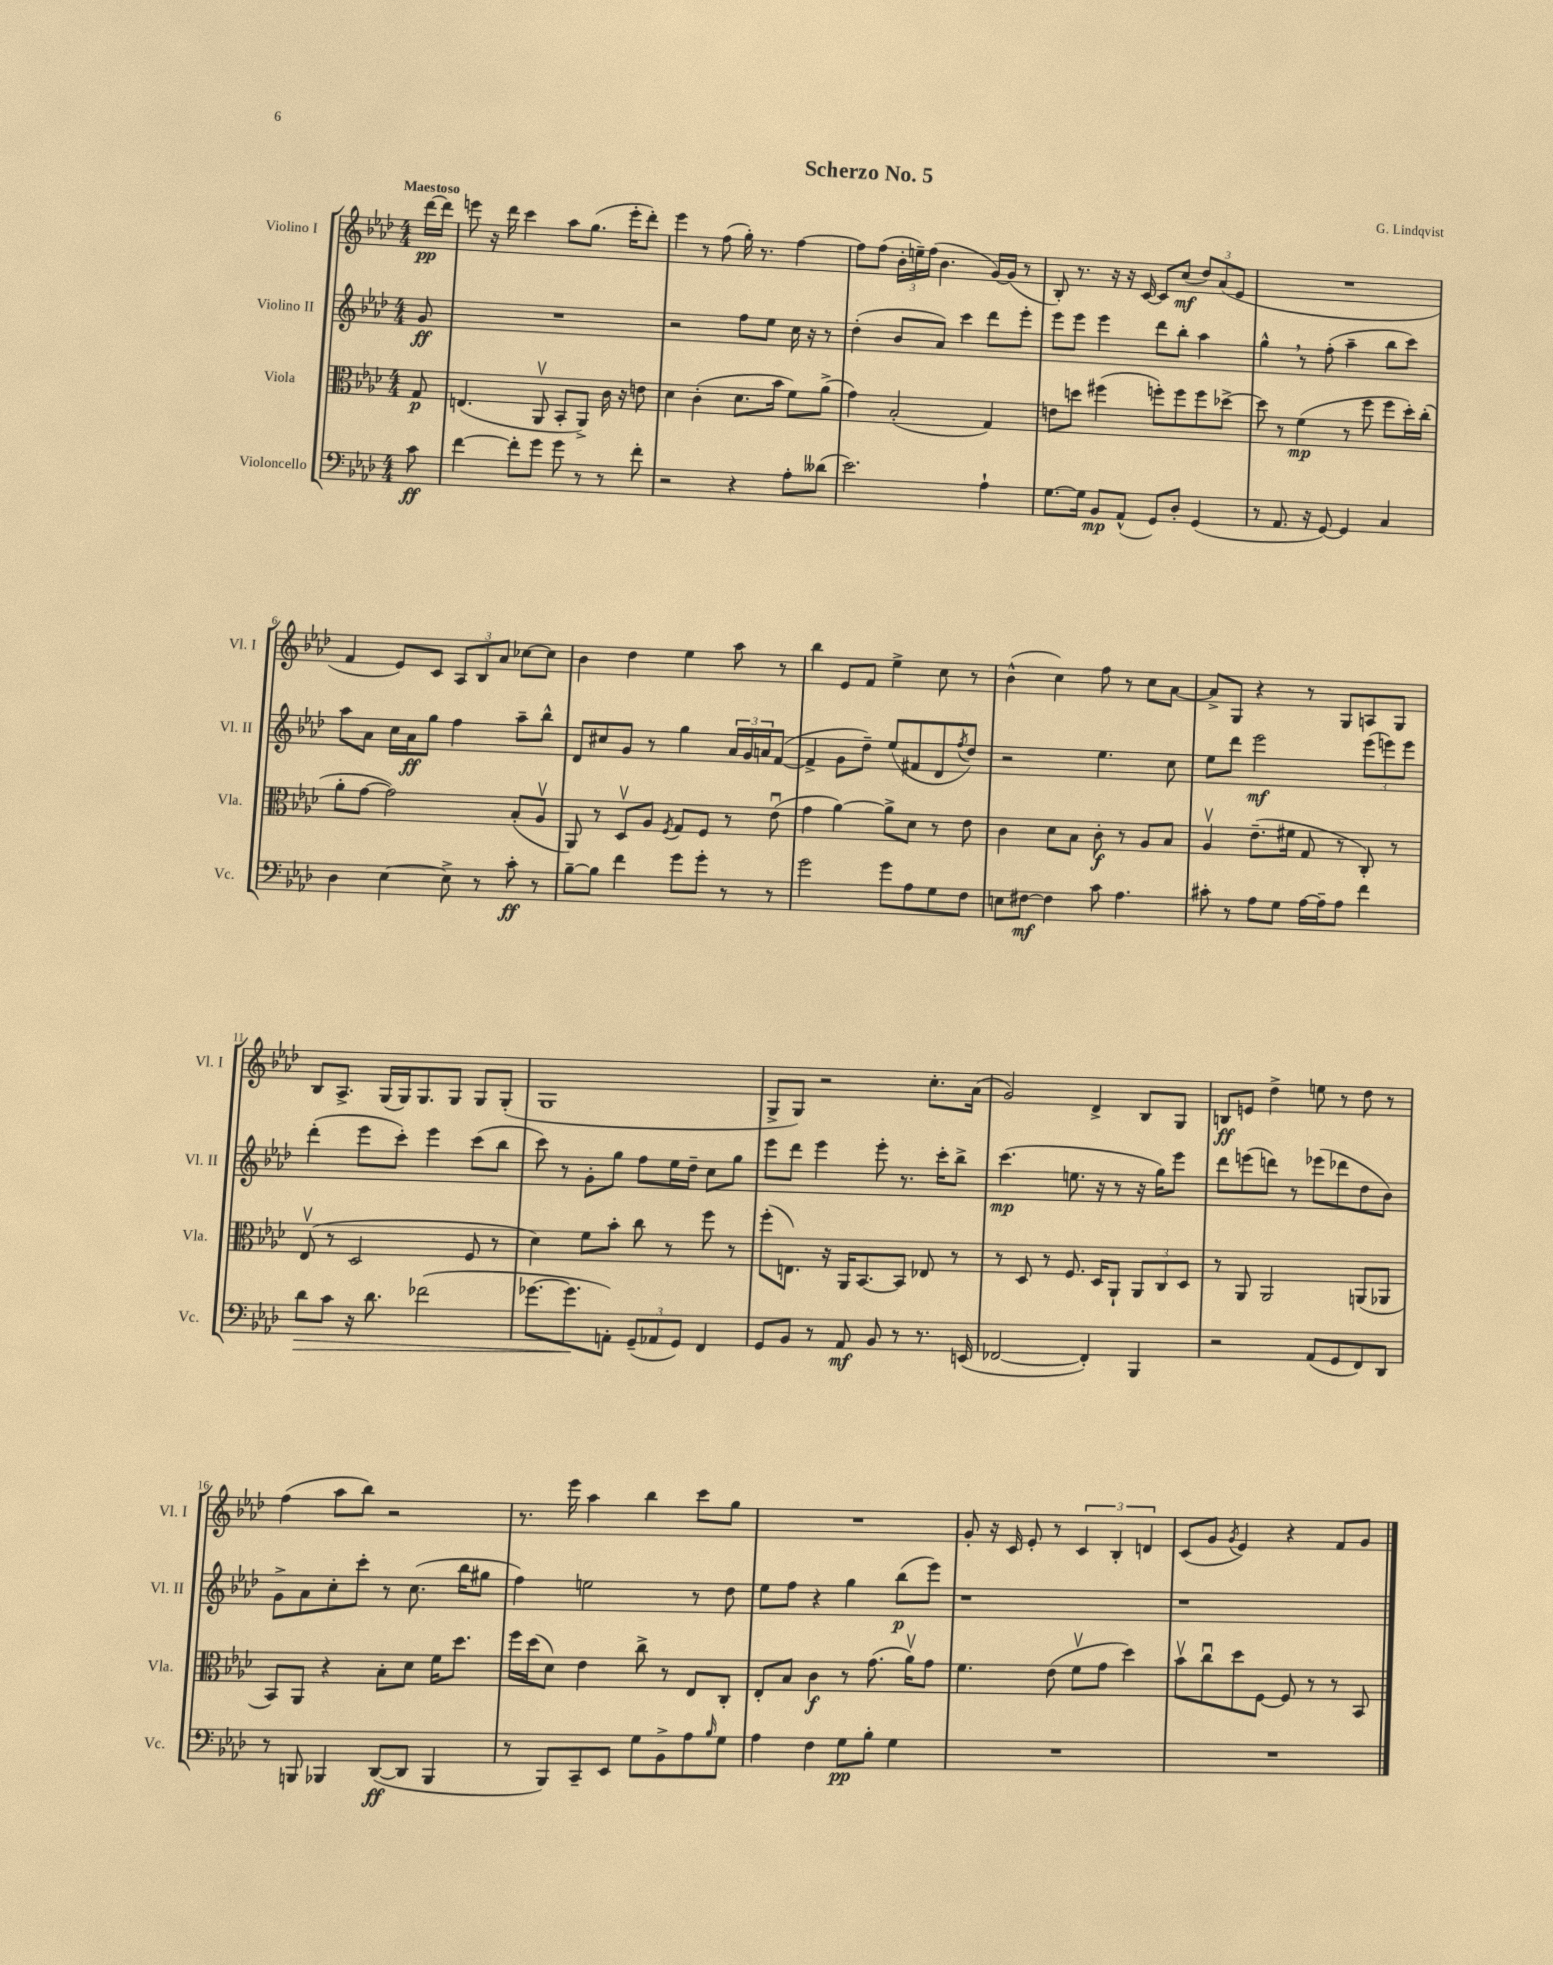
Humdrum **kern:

**kern	**kern	**kern	**kern
*staff4	*staff3	*staff2	*staff1
*clefF4	*clefC3	*clefG2	*clefG2
*k[b-e-a-d-]	*k[b-e-a-d-]	*k[b-e-a-d-]	*k[b-e-a-d-]
*M4/4	*M4/4	*M4/4	*M4/4
8c	8G	8g	[16ddd-
.	.	.	16ddd-]
=	=	=	=
[4f	(4.E	1r	8eee
.	.	.	16r
.	.	.	16ddd-
8f']	.	.	4ccc
8g	8AA-v	.	.
8g	8BB-'	.	8aa-
8r	8AA-^)	.	(8.gg
8r	16c	.	.
.	16r	.	16eee'
8f'	8e	.	8ddd-')
=	=	=	=
2r	4d-	2r	4eee-
.	(4c'	.	8r
.	.	.	(8ff
4r	8.d-	8ff	16gg')
.	.	.	8.r
.	.	8ee-	.
.	16b-	.	.
8A-'	8f)	16cc	[4ff
.	.	16r	.
(8d--	(8a-^	8r	.
=	=	=	=
2.e-)	4g)	(4dd-'	8ff]
.	.	.	(8ff
.	(2B-'	8b-	24b-'
.	.	.	24ee~)
.	.	.	(24ff
.	.	8a-)	4.b-
.	.	4ccc	.
4A-`	4G)	8ddd-	[16g)
.	.	.	(16g]
.	.	8eee-'	8r
=	=	=	=
[8.G	8e	8eee-	8B-')
.	8dd	8eee-	8.r
16G]	.	.	.
8BB-	(4ff#	4eee-	.
.	.	.	16r
(8AA-^^	.	.	16r
.	.	.	[16c
8GG)	8ff')	8ddd-	8c]
8D-'	8ff	8bb-'	(8cc
(4GG	8ff	4aa-	12dd-)
.	.	.	(12a-
.	[8dd-^	.	.
.	.	.	12e-
=	=	=	=
8r	8dd-]	4gg^^	1r
8.AA-	8r	.	.
.	(4f	8r	.
16r	.	.	.
[8GG)	.	(8ff'	.
4GG]	8r	4aa-~	.
.	8ff	.	.
4C	8ff	8bb-	.
.	16dd-')	8ccc)	.
.	(16cc'	.	.
=	=	=	=
4D-	8a-'	8aa-	4f
.	[8g	8a-	.
[4E-	2g])	16cc	8e-)
.	.	16a-	.
.	.	8gg	8c
8E-^]	.	4ff	12A-
.	.	.	12B-
8r	.	.	.
.	.	.	12a-
8c'	(8B-'	8aa-~	[8cc-
8r	8A-v	8bb-^^	8cc-]
=	=	=	=
[8B-~	8AA-)	8d-	4b-
8B-]	8r	8cc#	.
4f	8D-v	8g	4dd-
.	8A-	8r	.
.	8qF	.	.
8g	8G	4gg	4ee-
8g'	8F	.	.
8r	8r	24a-	8aa-
.	.	24g	.
.	.	24a	.
8r	(8e-u	([8f	8r
=	=	=	=
2g	4g	4f^]	4bb-
.	[4a-)	8g	8e-
.	.	8dd-~)	8f
8g	8a-^]	(8ee-	4ee-^
8A-	8d-	8f#	.
8G	8r	8d-	8cc
.	.	8qff	.
8F	8e-	8dd-)	8r
=	=	=	=
8E	4c	2r	(4b-^^
[8F#	.	.	.
4F#]	8d-	.	4cc)
.	8B-	.	.
8c	8c'	4.ee-	8ff
4.A-	8r	.	8r
.	8A-	.	8cc
.	8B-	8cc	[8a-
=	=	=	=
8c#'	4A-v	8ee-	8a-^]
8r	.	8ddd-	8G
8A-	(8.e-~	2eee-	4r
8G	.	.	.
.	16f#	.	.
[16A-	8G	.	8r
16A-~]	.	.	.
8A-	8r	.	8G
4f	8C')	(12eee-	8A
.	.	12eee)	.
.	8r	.	8G
.	.	12eee	.
=	=	=	=
8d-	(8E-v	(4ddd-'	8B-
8c	8r	.	8.A-^
16r	2D-	8eee-	.
8.d-	.	.	(16G
.	.	8ccc')	16G)
.	.	.	8.G
(2f-	.	4eee-	.
.	.	.	8G
.	8F	(8ccc	8G
.	8r	8bb-	(8G'
=	=	=	=
[8.g-	4d-)	8ccc)	1G
.	.	8r	.
8.g-]	.	.	.
.	8f	8g'	.
8AA')	8b-'	8gg	.
(12GG~	8cc	8ff	.
12AA-	.	.	.
.	8r	16ee-	.
12GG)	.	.	.
.	.	16dd-~	.
4FF	8ff	8cc	.
.	8r	8gg	.
=	=	=	=
8GG	(8ff'	8eee-	8G^
8BB-	8.E)	8ddd-	8G)
8r	.	4eee-	2r
.	16r	.	.
8AA-	16AA-	.	.
.	[8.BB-	.	.
8BB-	.	8eee-'	.
8r	8BB-]	8.r	.
8.r	8E-	.	8.cc'
.	.	16ccc'	.
.	8r	8bb-^	.
(16EE	.	.	(16a-
=	=	=	=
[2FF-	8r	(4.ccc	2g)
.	8D-	.	.
.	8r	.	.
.	8.F	8.ee	.
4FF-'])	.	.	4d-^
.	16D-	16r	.
.	8AA-`	8r	.
4BBB-	12AA-	16r	8B-
.	.	16gg)	.
.	12C	.	.
.	.	8eee-	8G
.	12D-	.	.
=	=	=	=
2r	8r	8ddd-	8B
.	8AA-	(8eee	8e
.	2AA-	8ddd)	4dd-^
.	.	8r	.
(8AA-	.	(8eee-	8ee
8GG	.	8ddd-	8r
8FF)	(8AA	8dd-	8dd-
8DD-	8AA-	8b-)	8r
=	=	=	=
8r	8BB-)	8g^	(4ff
8BBB	8AA-	8a-	.
4BBB-	4r	8cc'	8aa-
.	.	8ccc'	8bb-)
([8DD-	8B-'	8r	2r
8DD-]	8d-	(8.cc	.
4BBB-	16f	.	.
.	8.dd-	16bb-	.
.	.	8gg#	.
=	=	=	=
8r	16ff	4ff)	8.r
.	(16dd-	.	.
8BBB-)	8d-)	.	.
.	.	.	16eee-
8CC~	4e-	2ee	4aa-
8EE-	.	.	.
8G	8cc^	.	4bb-
8BB-^	8r	.	.
8A-	8E-	8r	8ccc
16qqB-	.	.	.
8G	8C'	8dd-	8gg
=	=	=	=
4A-	8E-'	8ee-	1r
.	8B-	8ff	.
4F	4c	4r	.
8G	8r	4gg	.
8B-'	(8.g	.	.
4G	.	(8bb-	.
.	16a-v)	.	.
.	8g	8eee-)	.
=	=	=	=
1r	4.f	1r	8g'
.	.	.	16r
.	.	.	16c
.	.	.	8e-'
.	(8e-	.	8r
.	8fv	.	6c
.	8g	.	.
.	.	.	6B-'
.	4dd-)	.	.
.	.	.	6d
=	=	=	=
1r	8b-v	1r	(8c
.	8ccu	.	8g
.	.	.	8qg
.	8dd-	.	4e-)
.	[8F	.	.
.	8F]	.	4r
.	8r	.	.
.	8r	.	8f
.	8BB-	.	8g
==	==	==	==
*-	*-	*-	*-
